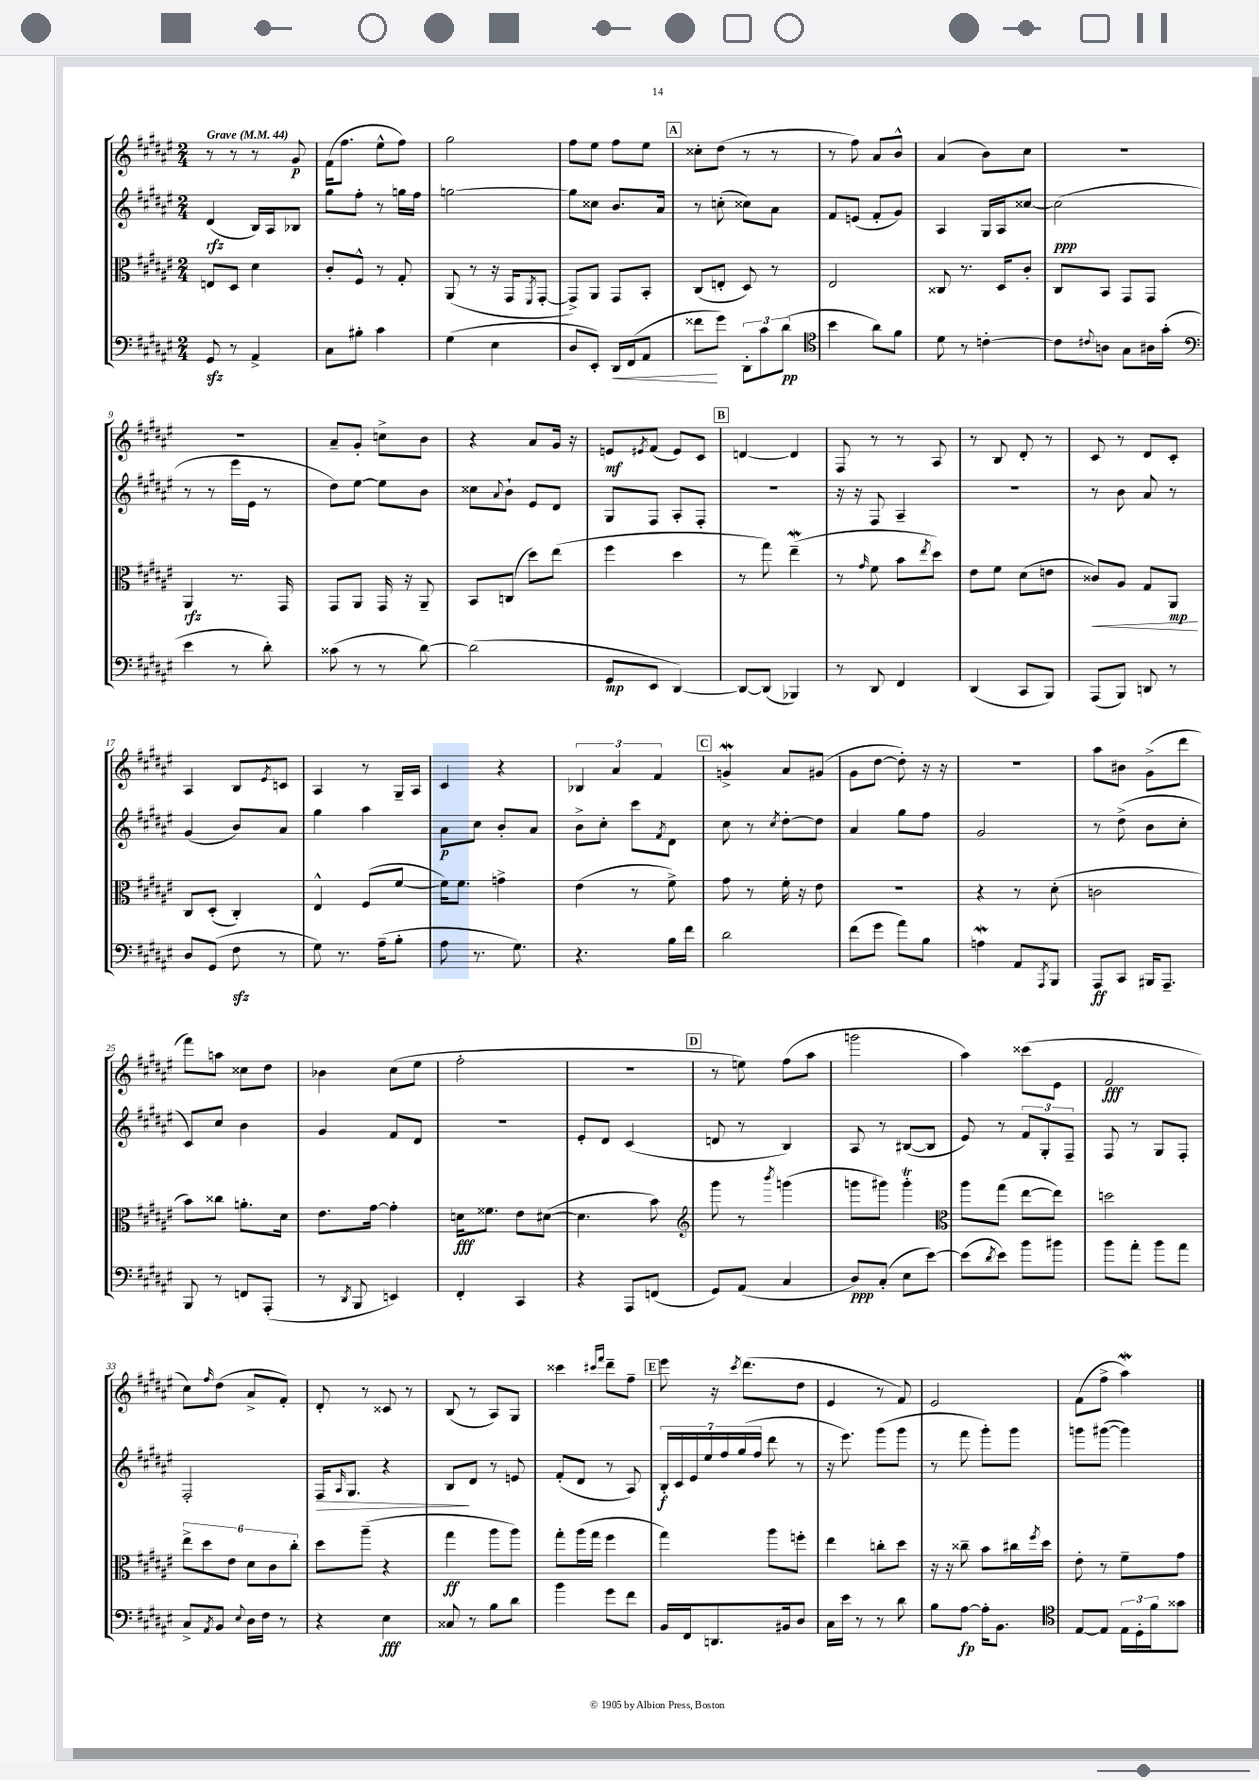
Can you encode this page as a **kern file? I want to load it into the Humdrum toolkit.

**kern	**dynam	**kern	**dynam	**kern	**dynam	**kern	**dynam
*part4	*part4	*part3	*part3	*part2	*part2	*part1	*part1
*staff4	*staff4	*staff3	*staff3	*staff2	*staff2	*staff1	*staff1
*clefF4	*	*clefC3	*	*clefG2	*	*clefG2	*
*k[f#c#g#d#a#e#]	*	*k[f#c#g#d#a#e#]	*	*k[f#c#g#d#a#e#]	*	*k[f#c#g#d#a#e#]	*
*M2/4	*	*M2/4	*	*M2/4	*	*M2/4	*
*MM44	*	*MM44	*	*MM44	*	*MM44	*
=1	=1	=1	=1	=1	=1	=1	=1
!	!	!	!	!	!	!LO:TX:a:B:t=Grave	!
8GG#zz/	.	8En/L	.	(4d#/	rfz	8r	.
8r	.	8D#/J	.	.	.	8r	.
4AA#^/	.	4d#\	.	16B/LL)	.	8r	.
.	.	.	.	16A#/J	.	.	.
.	.	.	.	8B-X/J	.	8g#/	p
=2	=2	=2	=2	=2	=2	=2	=2
8C#\L	.	8c#'/L	.	8gg#\L	.	(16f#\KL	.
.	.	.	.	.	.	8.ff#\J	.
8B#X'\J	.	8F#^^/J	.	8ff#'\J	.	.	.
4c#\	.	8r	.	8r	.	8ee#^^\L	.
.	.	8G#'/	.	16ggn\LL	.	8ff#\J)	.
.	.	.	.	16ff#\JJ	.	.	.
=3	=3	=3	=3	=3	=3	=3	=3
(4G#\	.	(8AA#/	.	[2ggn\	.	2gg#\	.
.	.	8r	.	.	.	.	.
4E#\	.	16r	.	.	.	.	.
.	.	16GG#/KL	.	.	.	.	.
.	.	8qFF#/	.	.	.	.	.
.	.	[8GG#'/J	.	.	.	.	.
=4	=4	=4	=4	=4	=4	=4	=4
8D#/L	.	8GG#^/L])	.	8gg\L]	.	8ff#\L	.
8EE#'/J)	.	8AA#/J	.	8cc##X\J	.	8ee#\J	.
!	!LO:HP:b	!	!	!	!	!	!
16DD#/LL	<	8GG#/L	.	8.b/L	.	8ff#\L	.
(16FF#/J	.	.	.	.	.	.	.
8AA#/J	.	8BB'/J	.	.	.	8ee#\J	.
.	.	.	.	16a#/Jk	.	.	.
!!LO:REH:place=s1:t=A
=5	=5	=5	=5	=5	=5	=5	=5
8f##X\L	.	(8C#/L	.	8r	.	8cc##X'\L	.
8g#\J)	[	8En'/J	.	(8ccn'\	.	(8dd#\J	.
12DD#'\L	.	8D#/)	.	8cc##X\L)	.	8r	.
12c#\	.	.	.	.	.	.	.
.	.	8r	.	8a#\J	.	8r	.
(12d#\J	pp	.	.	.	.	.	.
=6	=6	=6	=6	=6	=6	=6	=6
*clefC4	*	*	*	*	*	*	*
4b\	.	2E#/	.	8f#/L	.	8r	.
.	.	.	.	(8en/J	.	8ff#\)	.
8a#\L)	.	.	.	8f#'/L	.	8a#/L	.
8f#\J	.	.	.	8g#/J)	.	8b^^/J	.
=7	=7	=7	=7	=7	=7	=7	=7
8d#\	.	8C##X/	.	4A#/	.	(4a#/	.
8r	.	8.r	.	.	.	.	.
[4cn'\	.	.	.	16G#/LL	.	8b\L)	.
.	.	16D#/KL	.	16A#/J	.	.	.
.	.	8c#'/J	.	[8cc##X/J	.	8cc#\J	.
=8	=8	=8	=8	=8	=8	=8	=8
8c\L]	.	8C#/L	.	(2cc##\]	ppp	2r	.
8qqc#X/	.	.	.	.	.	.	.
8An\J	.	8BB/J	.	.	.	.	.
8G#\L	.	8GG#/L	.	.	.	.	.
16A#X\L	.	8GG#/J	.	.	.	.	.
(16g#'\JJ	.	.	.	.	.	.	.
!!LO:LB:g=z
=9	=9	=9	=9	=9	=9	=9	=9
*clefF4	*	*	*	*	*	*	*
4e#\	.	4AA#/	rfz	8r	.	2r	.
.	.	.	.	8r	.	.	.
8r	.	8.r	.	16eee#\LL	.	.	.
.	.	.	.	16e#\JJ	.	.	.
8d#'\)	.	.	.	8r	.	.	.
.	.	16GG#/	.	.	.	.	.
=10	=10	=10	=10	=10	=10	=10	=10
(8c##X\	.	8GG#/L	.	8dd#\L)	.	8a#~/L	.
8r	.	8AA#/J	.	[8ee#\J	.	8g#'/J	.
8r	.	16GG#/	.	8ee#\L]	.	8ccn^\L	.
.	.	16r	.	.	.	.	.
[8d#\)	.	8AA#~/	.	8b\J	.	8b\J	.
=11	=11	=11	=11	=11	=11	=11	=11
(2d#\]	.	8BB/L	.	8cc##X\L	.	4r	.
.	.	.	.	8qqa#/	.	.	.
.	.	(8Cn/J	.	8b`\J	.	.	.
.	.	8dd#\L)	.	8e#/L	.	8a#/L	.
.	.	(8ee#\J	.	8d#/J	.	16g#/Jk	.
.	.	.	.	.	.	16r	.
=12	=12	=12	=12	=12	=12	=12	=12
8GG#/L	mp	4ff#\	.	8G#/L	.	8en/L	mf
.	.	.	.	.	.	8qe#X/	.
8EE#/J	.	.	.	8F#/J	.	(8f#/J	.
[4DD#/)	.	4dd#\	.	8A#'/L	.	8e#/L)	.
.	.	.	.	8F#'/J	.	8c#/J	.
!!LO:REH:place=s1:t=B
=13	=13	=13	=13	=13	=13	=13	=13
8DD#/L_	.	8r	.	2r	.	[4dn/	.
(8DD#/J]	.	8gg#\)	.	.	.	.	.
4BBB-X/)	.	(4ee#W~\	.	.	.	4d/]	.
=14	=14	=14	=14	=14	=14	=14	=14
8r	.	8r	.	16r	.	8F#/	.
.	.	.	.	16r	.	.	.
.	.	16qqg#/	.	.	.	.	.
8DD#/	.	8f#\	.	8F#/	.	8r	.
4FF#/	.	8b\L	.	4A#~/	.	8r	.
.	.	8qee#/	.	.	.	.	.
.	.	8dd#\J)	.	.	.	8A#/	.
=15	=15	=15	=15	=15	=15	=15	=15
(4DD#/	.	8e#\L	.	2r	.	8r	.
.	.	8f#\J	.	.	.	8B/	.
8CC#/L	.	(8d#\L	.	.	.	8d#'/	.
8BBB/J)	.	8en\J	.	.	.	8r	.
=16	=16	=16	=16	=16	=16	=16	=16
!	!	!	!LO:HP:b	!	!	!	!
(8AAA#/L	.	8c##X/L)	<	8r	.	8c#/	.
8BBB/J)	.	8A#/J	.	8b\	.	8r	.
8DDn/	.	8G#/L	.	8a#/	.	8d#/L	.
8r	.	8AA#/J	mp	8r	.	8c#'/J	.
.	.	.	[	.	.	.	.
!!LO:LB:g=z
=17	=17	=17	=17	=17	=17	=17	=17
8D#/L	.	8C#/L	.	(4g#/	.	4A#/	.
(8GG#/J	.	(8D#'/J	.	.	.	.	.
8F#zz\	.	4C#'/)	.	8b/L)	.	8B/L	.
.	.	.	.	.	.	8qe#/	.
8r	.	.	.	8a#/J	.	8cn/J	.
=18	=18	=18	=18	=18	=18	=18	=18
8G#\)	.	4E#^^/	.	4gg#\	.	4A#/	.
8.r	.	.	.	.	.	.	.
.	.	(8F#/L	.	4aa#\	.	8r	.
(16A#~\KL	.	.	.	.	.	.	.
8B'\J	.	[8f#/J	.	.	.	16G#~/LL	.
.	.	.	.	.	.	16A#/JJ	.
=19	=19	=19	=19	=19	=19	=19	=19
8A#\	.	16f#\KL])	.	8a#\L	p	4c#/	.
.	.	8.f#\J	.	.	.	.	.
8.r	.	.	.	8cc#\J	.	.	.
.	.	4gn^\	.	8b'/L	.	4r	.
8.G#\)	.	.	.	.	.	.	.
.	.	.	.	8a#/J	.	.	.
=20	=20	=20	=20	=20	=20	=20	=20
4.r	.	(4e#\	.	8b^\L	.	6B-X/	.
.	.	.	.	8cc#'\J	.	.	.
.	.	.	.	.	.	6a#/	.
.	.	8r	.	8ccc#\L	.	.	.
.	.	.	.	.	.	6f#/	.
.	.	.	.	8qf#/	.	.	.
16B\LL	.	8f#^\)	.	8d#\J	.	.	.
16f#\JJ	.	.	.	.	.	.	.
!!LO:REH:place=s1:t=C
=21	=21	=21	=21	=21	=21	=21	=21
2d#\	.	8g#\	.	8cc#\	.	4gnw^/	.
.	.	8r	.	8r	.	.	.
.	.	.	.	8qcc#/	.	.	.
.	.	16f#'\	.	[8dd#'\L	.	8a#/L	.
.	.	16r	.	.	.	.	.
.	.	8e#\	.	8dd#\J]	.	(8g#X/J	.
=22	=22	=22	=22	=22	=22	=22	=22
(8f#\L	.	2r	.	4a#/	.	8g#\L	.
8g#\J	.	.	.	.	.	[8dd#\J	.
8a#\L)	.	.	.	8gg#\L	.	8dd#'\])	.
8B\J	.	.	.	8ff#\J	.	16r	.
.	.	.	.	.	.	16r	.
=23	=23	=23	=23	=23	=23	=23	=23
4Anw\	.	4r	.	2g#/	.	2r	.
8AA#/L	.	8r	.	.	.	.	.
8qAAA#/	.	.	.	.	.	.	.
8BBB/J	.	(8d#'\	.	.	.	.	.
=24	=24	=24	=24	=24	=24	=24	=24
8AAA#/L	ff	2cn\	.	8r	.	8aa#\L	.
8CC#/J	.	.	.	(8dd#^\	.	8b#X\J	.
16BBB#X/KL	.	.	.	8b\L	.	(8g#^\L	.
8.AAA#~/J	.	.	.	.	.	.	.
.	.	.	.	8cc#'\J	.	8ddd#\J	.
!!LO:LB:g=z
=25	=25	=25	=25	=25	=25	=25	=25
8BBB/	.	8b\L)	.	8c#/L)	.	8fff#\L)	.
8r	.	8cc##X\J	.	8cc#/J	.	8aan\J	.
8FFn/L	.	8.an'\L	.	4b\	.	8cc##X\L	.
(8AAA#'/J	.	.	.	.	.	8dd#\J	.
.	.	16d#\Jk	.	.	.	.	.
=26	=26	=26	=26	=26	=26	=26	=26
8r	.	8.e#\L	.	4g#/	.	4b-X\	.
8qDD#/	.	.	.	.	.	.	.
8BBB/	.	.	.	.	.	.	.
.	.	[16g#\Jk	.	.	.	.	.
4EEn/)	.	4g#'\]	.	8f#/L	.	(8cc#\L	.
.	.	.	.	8d#/J	.	8ee#\J	.
=27	=27	=27	=27	=27	=27	=27	=27
4FF#'/	.	16dn\KL	fff	2r	.	2ff#'\	.
.	.	8.f##X\J	.	.	.	.	.
4CC#/	.	8e#\L	.	.	.	.	.
.	.	([8d#X\J	.	.	.	.	.
=28	=28	=28	=28	=28	=28	=28	=28
4r	.	4.d#\]	.	8e#'/L	.	2r	.
.	.	.	.	8d#/J	.	.	.
8AAA#/L	.	.	.	(4c#/	.	.	.
(8FFn/J	.	8b\)	.	.	.	.	.
!!LO:REH:place=s1:t=D
=29	=29	=29	=29	=29	=29	=29	=29
*	*	*clefG2	*	*	*	*	*
8GG#/L)	.	8ggg#\	.	8dn/	.	8r	.
(8AA#/J	.	8r	.	8r	.	8een\)	.
.	.	8qbbb/	.	.	.	.	.
4C#/	.	(4gggn\	.	4B/)	.	(8ff#\L	.
.	.	.	.	.	.	8aa#\J	.
=30	=30	=30	=30	=30	=30	=30	=30
8D#/L)	ppp	8gggn\L	.	8A#/	.	2gggn\	.
(8C#'/J	.	8ggg#X\J)	.	8r	.	.	.
8E#\L	.	4ggg#T'\	.	([8B#X/L	.	.	.
[8e#\J)	.	.	.	8B#/J]	.	.	.
=31	=31	=31	=31	=31	=31	=31	=31
*	*	*clefC3	*	*	*	*	*
(8e#\L]	.	8aa#\L	.	8e#/)	.	4aa#\)	.
8qd#/	.	.	.	.	.	.	.
8e#\J)	.	(8gg#\J	.	8r	.	.	.
8b\L	.	[8ee#\L	.	12f#/L	.	(8ccc##X\L	.
.	.	.	.	12G#'/	.	.	.
8b#X\J	.	8ee#\J])	.	.	.	8e#\J	.
.	.	.	.	12F#~/J	.	.	.
=32	=32	=32	=32	=32	=32	=32	=32
8b\L	.	2ddn\	.	8F#/	.	2f#/	fff
8a#'\J	.	.	.	8r	.	.	.
8b\L	.	.	.	8G#/L	.	.	.
8a#\J	.	.	.	8F#'/J	.	.	.
!!LO:LB:g=z
=33	=33	=33	=33	=33	=33	=33	=33
8C#^/L	.	12ee#^\L	.	2F#'/	.	8cc#\L)	.
.	.	12dd#\	.	.	.	.	.
8qAA#/	.	.	.	.	.	16qqff#/	.
8BB/J	.	.	.	.	.	(8dd#\J	.
.	.	12e#\J	.	.	.	.	.
8qqE#/	.	.	.	.	.	.	.
16D#\LL	.	12d#\L	.	.	.	8a#^/L	.
16F#\JJ	.	.	.	.	.	.	.
.	.	12c#\	.	.	.	.	.
8r	.	.	.	.	.	8f#'/J)	.
.	.	12cc#'\J	.	.	.	.	.
=34	=34	=34	=34	=34	=34	=34	=34
!	!	!	!	!	!LO:HP:b	!	!
4r	.	8dd#\L	.	16F#/KL	>	8d#'/	.
.	.	.	.	16qqA#/	.	.	.
.	.	.	.	8.G#/J	.	.	.
.	.	(8aa#~\J	.	.	.	8r	.
4E#\	fff	4r	.	4r	.	8c##X/	.
.	.	.	.	.	.	8r	.
=35	=35	=35	=35	=35	=35	=35	=35
8C##X/	.	4gg#\	ff	8B/L	.	(8B/	.
8r	.	.	.	8d#/J	]	8r	.
8B\L	.	8aa#\L	.	8r	.	8A#/L)	.
8d#\J	.	8aa#\J)	.	8en/	.	8G#/J	.
=36	=36	=36	=36	=36	=36	=36	=36
4b\	.	8gg#'\L	.	(8f#'/L	.	4ccc##X\	.
.	.	(16aa#\L	.	8d#/J	.	.	.
.	.	16gg#\JJ	.	.	.	.	.
.	.	.	.	.	.	16qqccc#X/LL	.
.	.	.	.	.	.	16qqfff#/JJ	.
8g#\L	.	4ff#\	.	8r	.	8ddd#~\L	.
8f#\J	.	.	.	8A#/)	.	8ff#~\J	.
!!LO:REH:place=s1:t=E
=37	=37	=37	=37	=37	=37	=37	=37
16BB/LL	.	4gg#\)	.	28B'/LL	f	8eee#\	.
.	.	.	.	28c#/	.	.	.
16FF#/J	.	.	.	.	.	.	.
.	.	.	.	28e#/	.	.	.
.	.	.	.	28ee#/	.	.	.
8.DDn/	.	.	.	.	.	16r	.
.	.	.	.	28ff#/	.	.	.
.	.	.	.	(28gg#/	.	.	.
.	.	.	.	.	.	8qccc#/	.
.	.	.	.	.	.	(8.ddd#\L	.
.	.	.	.	28ff#/JJ	.	.	.
.	.	8aa#\L	.	8ddd#\	.	.	.
16BB#X/k	.	.	.	.	.	.	.
8D#/J	.	8ffn'\J	.	8r	.	8dd#\J	.
=38	=38	=38	=38	=38	=38	=38	=38
16C#\LL	.	4ee#\	.	16r	.	4e#/	.
16e#\JJ	.	.	.	8.eee#\)	.	.	.
8r	.	.	.	.	.	.	.
8r	.	8ccn'\L	.	(8ggg#\L	.	8r	.
8d#\	.	8dd#\J	.	8ggg#\J	.	8f#/)	.
=39	=39	=39	=39	=39	=39	=39	=39
8B\L	.	16r	.	8r	.	2e#/	.
.	.	16r	.	.	.	.	.
[8A#\J	fp	8cc##X~\	.	8fff#\	.	.	.
16A#'\KL]	.	8b\L	.	8ggg#'\L)	.	.	.
8.BB\J	.	.	.	.	.	.	.
.	.	16cc#X\L	.	8ggg#\J	.	.	.
.	.	8qff#/	.	.	.	.	.
.	.	16dd#\JJ	.	.	.	.	.
=40	=40	=40	=40	=40	=40	=40	=40
*clefC4	*	*	*	*	*	*	*
[8E#/L	.	8e#'\	.	8gggn\L	.	(8f#\L	.
8E#/J]	.	8r	.	([8ggg#X\J	.	8ff#^\J	.
24E#\LL	.	8f#~\L	.	4ggg#\])	.	4aa#W\)	.
24D#'\	.	.	.	.	.	.	.
24f#\J	.	.	.	.	.	.	.
8g##X\J	.	8g#\J	.	.	.	.	.
==	==	==	==	==	==	==	==
*-	*-	*-	*-	*-	*-	*-	*-
